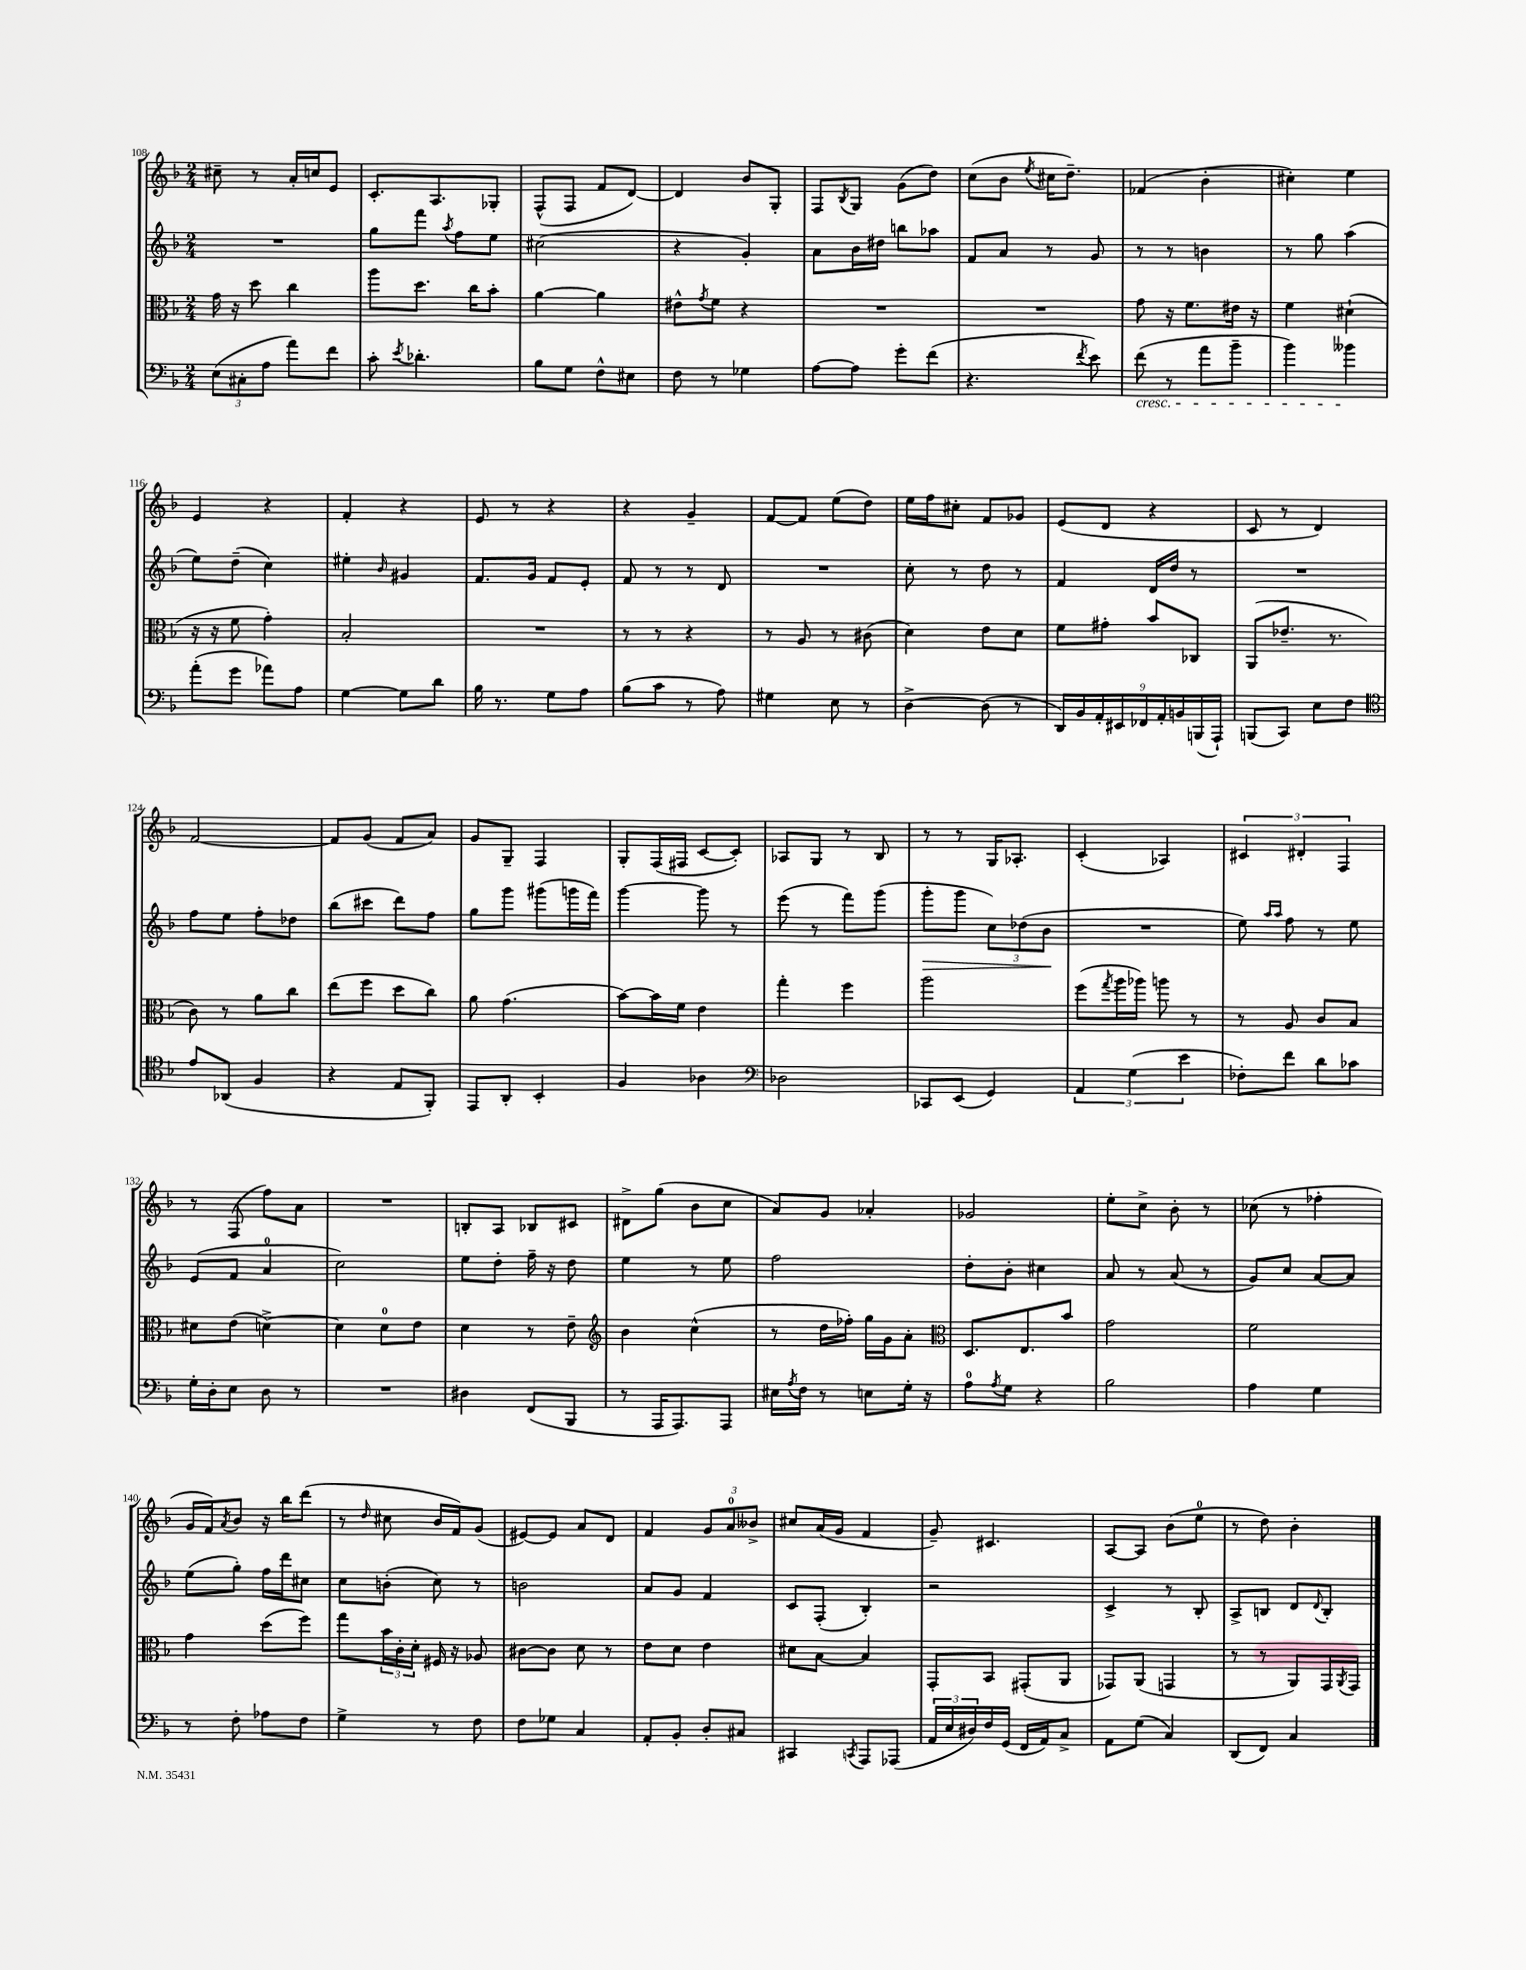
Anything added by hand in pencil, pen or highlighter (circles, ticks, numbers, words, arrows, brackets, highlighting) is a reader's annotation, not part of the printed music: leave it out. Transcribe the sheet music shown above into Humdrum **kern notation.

**kern	**kern	**kern	**kern
*staff4	*staff3	*staff2	*staff1
*clefF4	*clefC3	*clefG2	*clefG2
*k[b-]	*k[b-]	*k[b-]	*k[b-]
*M2/4	*M2/4	*M2/4	*M2/4
(12E	16g	2r	8cc#~
.	16r	.	.
12C#'	.	.	.
.	8dd	.	8r
12A	.	.	.
8a)	4cc	.	16a'
.	.	.	16cc
8f	.	.	8e
=	=	=	=
8c'	8aa	8gg	8.c'
8qe	.	.	.
4.d-'	8.dd	8fff	.
.	.	.	8.A
.	.	8qaa	.
.	.	8ff	.
.	16cc	.	.
.	8b-'	8ee	8G-'
=	=	=	=
8B-	[4a	(2cc#	(8F^^
8G	.	.	8F
8F^^	4a]	.	8f
8E#	.	.	[8d)
=	=	=	=
8F	8e#^^	4r	4d]
.	8qg	.	.
8r	8f	.	.
4G-	4r	4g')	8b-
.	.	.	8G'
=	=	=	=
[8A	2r	8a	8F
.	.	.	8qB-
8A]	.	16b-	8G
.	.	16dd#	.
8g'	.	8bb	(8g
(8f	.	8aa-	8dd)
=	=	=	=
4.r	2r	8f	(8cc
.	.	8a	8b-
.	.	.	8qee
.	.	8r	16cc#
.	.	.	8.dd~)
8qf	.	.	.
8e)	.	8g	.
=	=	=	=
(8f	8g	8r	(4f-
8r	16r	8r	.
.	8.f	.	.
8a	.	4b	4b-'
8b-~	16e#	.	.
.	16r	.	.
=	=	=	=
4b-)	4f	8r	4cc#')
.	.	8gg	.
4b--	(4d#`	(4aa	4ee
=	=	=	=
(8a'	16r	8ee)	4e
.	16r	.	.
8g	8f	(8dd~	.
8a-)	4g')	4cc)	4r
8A	.	.	.
=	=	=	=
[4G	2B-'	4ee#'	4f'
.	.	16qqb-	.
8G]	.	4g#	4r
8d	.	.	.
=	=	=	=
16B-	2r	8.f	8e
8.r	.	.	.
.	.	.	8r
.	.	16g	.
8G	.	8f	4r
8A	.	8e'	.
=	=	=	=
(8B-	8r	8f	4r
8c	8r	8r	.
8r	4r	8r	4g~
8A)	.	8d	.
=	=	=	=
4G#	8r	2r	[8f
.	8A	.	8f]
8E	8r	.	(8ee
8r	(8c#	.	8dd)
=	=	=	=
[4D^	4d)	8cc'	16ee
.	.	.	16ff
.	.	8r	8cc#'
(8D]	8e	8dd	8f
8r	8d	8r	8g-
=	=	=	=
18DD)	8f	4f	(8e
18BB-	.	.	.
18AA'	.	.	.
.	8g#'	.	8d
18EE#	.	.	.
18FF-	.	.	.
.	8b-	16d	4r
18AA'	.	.	.
.	.	16dd	.
18BB	.	.	.
.	8C-	8r	.
(18BBB	.	.	.
18AAA`)	.	.	.
=	=	=	=
(8BBB	(8AA	2r	8c
8CC)	8.e-~	.	8r
8E	.	.	4d)
.	8.r	.	.
8F	.	.	.
=	=	=	=
*clefC4	*	*	*
8e	8c)	8ff	[2f
(8AA-	8r	8ee	.
4F	8a	8ff'	.
.	8cc	8dd-	.
=	=	=	=
4r	(8ee	(8bb-	8f]
.	8ff	8ccc#	(8g
8E	8dd	8ddd)	8f
8FF')	8cc)	8ff	8a)
=	=	=	=
8EE	8a	8gg	8g
8AA'	(4.g	8ggg	8G~
4BB-'	.	(8ggg#	4F
.	.	16ggg	.
.	.	16fff)	.
=	=	=	=
4F	[8b-)	[4ggg	8G'
.	16b-]	.	(16F
.	16f	.	16F#
4A-	4e	8ggg]	[8c
.	.	8r	8c'])
=	=	=	=
*clefF4	*	*	*
2D-	4gg'	(8eee	8A-
.	.	8r	8G
.	4ff	8fff)	8r
.	.	(8ggg	8B-
=	=	=	=
8CC-	2aa	8ggg'	8r
(8EE	.	8ggg	8r
4GG)	.	12cc)	16G
.	.	.	8.A-'
.	.	(12dd-	.
.	.	12b-	.
=	=	=	=
6AA	(8ff	2r	(4c'
.	8qgg	.	.
.	16aa	.	.
(6G	.	.	.
.	16aa-)	.	.
.	8aa	.	4A-)
6e	.	.	.
.	8r	.	.
=	=	=	=
8F-')	8r	8ee)	6c#
.	.	16qqaa	.
.	.	16qqaa	.
8f	8A	8ff	.
.	.	.	6d#'
8d	8c	8r	.
.	.	.	6F
8c-	8B-	8ee	.
=	=	=	=
16G'	8d#	(8e	8r
16D'	.	.	.
8E	(8e	8f	(8F
8D	[4d^)	4a	8ff)
8r	.	.	8a
=	=	=	=
2r	4d]	2cc)	2r
.	8d	.	.
.	8e	.	.
=	=	=	=
4D#	4d	8ee	8B'
.	.	8dd'	8A
(8FF	8r	16ff~	8B-
.	.	16r	.
8BBB-	8e~	8dd	8c#
=	=	=	=
*	*clefG2	*	*
8r	4b-	4ee	8d#^
16AAA	.	.	(8gg
8.AAA)	.	.	.
.	(4cc^^	8r	8b-
8AAA	.	8ee	8cc
=	=	=	=
16E#	8r	2ff	8a)
8qA	.	.	.
16F	.	.	.
8r	16dd	.	8g
.	16ff-')	.	.
8E	16gg	.	4a-'
.	16g	.	.
16G'	8a'	.	.
16r	.	.	.
=	=	=	=
*	*clefC3	*	*
8A	8.D	8dd'	2g-
8qA	.	.	.
8G	.	8b-'	.
.	8.E	.	.
4r	.	4cc#	.
.	8b-	.	.
=	=	=	=
2B-	2g	8a	8ee'
.	.	8r	8cc^
.	.	(8a	8b-'
.	.	8r	8r
=	=	=	=
4A	2f	8g)	(8cc-
.	.	8cc	8r
4G	.	[8a	4ff-'
.	.	8a]	.
=	=	=	=
8r	4g	(8ee	16g
.	.	.	16f)
.	.	.	8qa
8F'	.	8gg')	8b-
8A-	(8dd	16ff	16r
.	.	16ddd	16bb-
8F	8ff)	8cc#	(8ddd
=	=	=	=
4G^	8gg	8cc	8r
.	.	.	16qqdd
.	24b-	(8b'	8cc#
.	24c'	.	.
.	24d'	.	.
8r	16F#	8cc)	16b-
.	16r	.	16f)
8F	8A-	8r	(8g
=	=	=	=
8F	[8c#	2b	[8e#)
8G-	8c#]	.	8e#]
4C	8d	.	8a
.	8r	.	8d
=	=	=	=
8AA'	8e	8a	4f
8BB-'	8d	8g	.
8D'	4e	4f	12g
.	.	.	12a
8C#	.	.	.
.	.	.	12b--^
=	=	=	=
4CC#	8d#	8c	8cc#
.	[8B-	(8F'	(16a
.	.	.	16g
8qCC	.	.	.
8AAA	4B-]	4B-')	4f
(8AAA-	.	.	.
=	=	=	=
24AA	8GG'	2r	8g~)
24E	.	.	.
24D#)	.	.	.
16F	8BB-	.	4.c#
(16GG	.	.	.
16FF	(8GG#'	.	.
16AA)	.	.	.
8C^	8AA	.	.
=	=	=	=
8AA	8GG-)	4c^	[8A
(8G	(8AA	.	8A]
4C)	4GG	8r	(8b-
.	.	8B-'	8ee
=	=	=	=
(8DD	8r	8A^	8r
8FF)	8r	8B	8dd)
4C	8AA)	8d	4b-'
.	.	8qqd	.
.	16GG	8B'	.
.	8qAA	.	.
.	16GG	.	.
==	==	==	==
*-	*-	*-	*-
